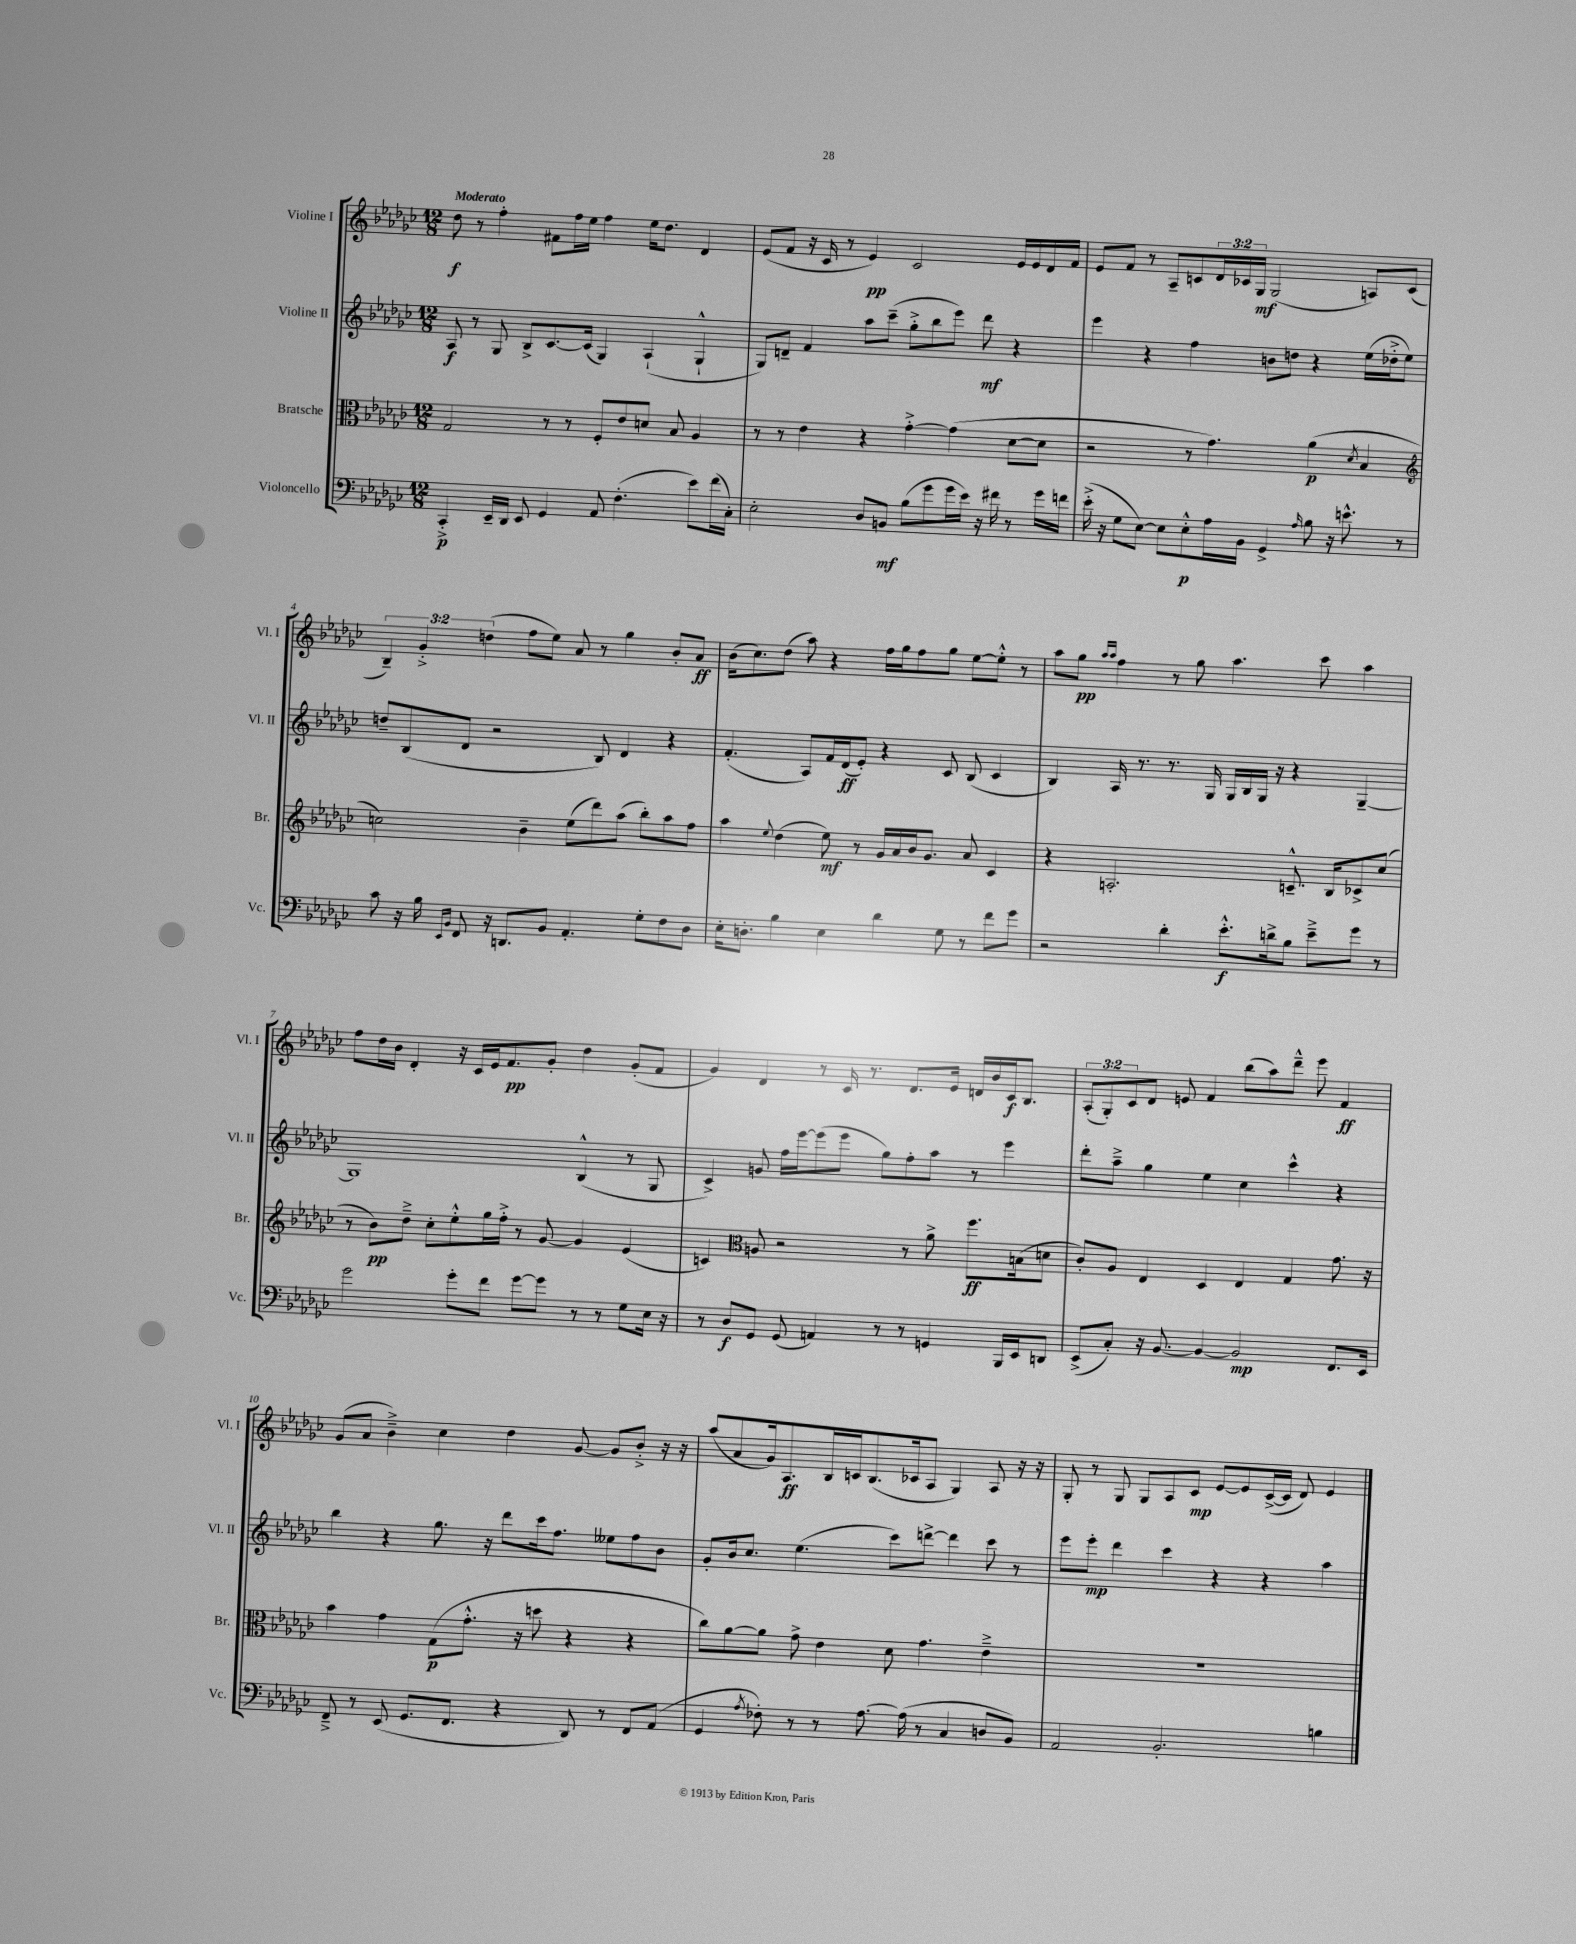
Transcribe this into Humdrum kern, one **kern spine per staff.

**kern	**dynam	**kern	**dynam	**kern	**dynam	**kern	**dynam
*part4	*part4	*part3	*part3	*part2	*part2	*part1	*part1
*staff4	*staff4	*staff3	*staff3	*staff2	*staff2	*staff1	*staff1
*I"Violoncello	*	*I"Bratsche	*	*I"Violine II	*	*I"Violine I	*
*I'Vc.	*	*I'Br.	*	*I'Vl. II	*	*I'Vl. I	*
*clefF4	*	*clefC3	*	*clefG2	*	*clefG2	*
*k[b-e-a-d-g-c-]	*	*k[b-e-a-d-g-c-]	*	*k[b-e-a-d-g-c-]	*	*k[b-e-a-d-g-c-]	*
*M12/8	*	*M12/8	*	*M12/8	*	*M12/8	*
=1	=1	=1	=1	=1	=1	=1	=1
!	!	!	!	!	!	!LO:TX:a:B:t=Moderato	!
4CC-'^/	p	2G-/	.	8A-/	f	8dd-\	f
.	.	.	.	8r	.	8r	.
16EE-~/LL	.	.	.	8G-/	.	4ff'\	.
16DD-/JJ	.	.	.	.	.	.	.
8EE-/	.	.	.	8B-^/L	.	.	.
4GG-/	.	8r	.	[8.c-/	.	8f#X\L	.
.	.	8r	.	.	.	16ff\L	.
.	.	.	.	(16c-/Jk]	.	16ee-\JJ	.
8AA-/	.	8F'/L	.	4G-/)	.	4ff\	.
(4.F'\	.	8e-/	.	.	.	.	.
.	.	8dn/J	.	(4A-`/	.	16ee-\KL	.
.	.	.	.	.	.	8.dd-\J	.
.	.	8B-/	.	.	.	.	.
8e-\L)	.	4A-/	.	4G-`^^/	.	4d-/	.
(16f\L	.	.	.	.	.	.	.
16C-'\JJ)	.	.	.	.	.	.	.
=2	=2	=2	=2	=2	=2	=2	=2
2E-'\	.	8r	.	8G-/L)	.	(8e-/L	.
.	.	8r	.	8dn~/J	.	8f/J	.
.	.	4e-\	.	4f/	.	16r	.
.	.	.	.	.	.	16c-/	.
.	.	.	.	.	.	8r	.
8D-/L	.	4r	.	8aa-\L	.	4e-/)	pp
8BBn/J	mf	.	.	(8ccc-~\J	.	.	.
(8B-\L	.	[4g-'^\	.	8gg-'^\L	.	2c-/	.
8g-\	.	.	.	8bb-\	.	.	.
16g-\L	.	(4g-\]	.	8eee-\J)	.	.	.
16e-\JJ)	.	.	.	.	.	.	.
16r	.	.	.	8ddd-\	mf	.	.
16f#X\	.	.	.	.	.	.	.
8r	.	[8d-\L	.	4r	.	16e-/LL	.
.	.	.	.	.	.	16e-/	.
16g-\LL	.	8d-\J]	.	.	.	16d-/	.
16fn\JJ	.	.	.	.	.	16f/JJ	.
=3	=3	=3	=3	=3	=3	=3	=3
(16e-'^\	.	2r	.	4eee-\	.	8e-/L	.
16r	.	.	.	.	.	.	.
8G-\L	.	.	.	.	.	8f/J	.
[8E-\J)	.	.	.	4r	.	8r	.
8E-\L]	.	.	.	.	.	8A-~/L	.
8E-'^^\	p	8r	.	4ff\	.	8cn/	.
16A-\L	.	4.g-\)	.	.	.	24d-/L	.
.	.	.	.	.	.	24c-X/	.
16BB-\JJ	.	.	.	.	.	.	.
.	.	.	.	.	.	24G-/JJ	mf
4GG-^/	.	.	.	8bn\L	.	(2G-/	.
.	.	.	.	8ddn\J	.	.	.
16qqA-/	.	.	.	.	.	.	.
8B-\	.	(4a-\	p	4r	.	.	.
16r	.	.	.	.	.	.	.
8.en^^\	.	.	.	.	.	.	.
.	.	8qd-/	.	.	.	.	.
.	.	4B-/	.	(16ee-\LL	.	8An/L)	.
.	.	.	.	16dd-X'^\J	.	.	.
8r	.	.	.	8ee-\J)	.	(8c-/J	.
!!LO:LB:g=z
=4	=4	=4	=4	=4	=4	=4	=4
*	*	*clefG2	*	*	*	*	*
8c-\	.	2ccn\)	.	8ddn~/L	.	6B-~/)	.
16r	.	.	.	(8B-/	.	.	.
.	.	.	.	.	.	6g-'^/	.
16B-\	.	.	.	.	.	.	.
16qqEE-/LL	.	.	.	.	.	.	.
16qqBB-/JJ	.	.	.	.	.	.	.
8FF/	.	.	.	8d-/J	.	.	.
.	.	.	.	.	.	(6ddn\	.
16r	.	.	.	2r	.	.	.
8.DDn/L	.	.	.	.	.	.	.
.	.	4b-~\	.	.	.	8ff\L	.
8BB-/J	.	.	.	.	.	8ee-\J)	.
4.AA-'/	.	(8ee-\L	.	.	.	8a-/	.
.	.	8ddd-\)	.	8B-/)	.	8r	.
.	.	(8aa-\J	.	4d-/	.	4gg-\	.
8G-'\L	.	8bb-'\L)	.	.	.	.	.
8F\	.	8aa-\	.	4r	.	8b-'/L	.
8D-\J	.	8ff\J	.	.	.	8a-/J	ff
=5	=5	=5	=5	=5	=5	=5	=5
16E-'\KL	.	4aa-\	.	(4.f'/	.	(16b-\KL	.
8.Dn'\J	.	.	.	.	.	8.cc-\)	.
.	.	8qqee-/	.	.	.	.	.
4B-\	.	(4dd-\	.	.	.	(8dd-\J	.
.	.	.	.	8A-/L)	.	8aa-\)	.
4E-\	.	8ee-\)	mf	16f/L	.	4r	.
.	.	.	.	(16d-/J	ff	.	.
.	.	8r	.	8e-'/J)	.	.	.
4d-\	.	16g-/LL	.	4r	.	16ff\LL	.
.	.	16a-/	.	.	.	16gg-\J	.
.	.	16b-/J	.	.	.	8ff\	.
.	.	8.g-/J	.	.	.	.	.
8G-\	.	.	.	8c-/	.	8gg-\J	.
8r	.	8a-/	.	(8B-/	.	[8ee-\L	.
8f\L	.	4c-/	.	4c-/	.	8ee-'^^\J]	.
8g-\J	.	.	.	.	.	8r	.
=6	=6	=6	=6	=6	=6	=6	=6
2r	.	4r	.	4B-/)	.	8aa-\L	.
.	.	.	.	.	.	8gg-\J	pp
.	.	.	.	.	.	16qqaa-/LL	.
.	.	.	.	.	.	16qqaa-/JJ	.
.	.	2.An'/	.	16A-/	.	4ff\	.
.	.	.	.	8.r	.	.	.
4d-'\	.	.	.	8.r	.	8r	.
.	.	.	.	.	.	8gg-\	.
.	.	.	.	16G-/	.	.	.
8.e-'^^\L	f	.	.	16G-/LL	.	4.aa-\	.
.	.	.	.	16B-/	.	.	.
.	.	.	.	16G-/JJ	.	.	.
16dn^\k	.	.	.	16r	.	.	.
8B-\J	.	8.cn~^^/	.	4r	.	.	.
8e-~^\L	.	.	.	.	.	8ccc-\	.
.	.	16B-/KL	.	.	.	.	.
8g-\J	.	8c-X^/	.	[4G-~/	.	4aa-\	.
8r	.	(8cc-/J	.	.	.	.	.
!!LO:LB:g=z
=7	=7	=7	=7	=7	=7	=7	=7
2g-\	.	8r	.	1G-]	.	8ff\L	.
.	.	8b-\L)	pp	.	.	16dd-\L	.
.	.	.	.	.	.	16b-\JJ	.
.	.	8dd-~^\J	.	.	.	4d-'/	.
.	.	8cc-'\L	.	.	.	.	.
8g-'\L	.	8ee-'^^\	.	.	.	16r	.
.	.	.	.	.	.	16c-/LL	.
8f\J	.	16gg-\L	.	.	.	16e-/J	.
.	.	16ff'^\JJ	.	.	.	8.f/	pp
[8g-\L	.	8r	.	.	.	.	.
8g-\J]	.	[8g-/	.	.	.	8g-'/J	.
8r	.	4g-/]	.	(4B-^^/	.	4dd-\	.
8r	.	.	.	.	.	.	.
8G-\L	.	(4e-/	.	8r	.	(8g-'/L	.
16E-\Jk	.	.	.	8G-/	.	8f/J	.
16r	.	.	.	.	.	.	.
=8	=8	=8	=8	=8	=8	=8	=8
8r	.	4cn/)	.	4c-^/)	.	4g-/)	.
8D-/L	f	.	.	.	.	.	.
*	*	*clefC3	*	*	*	*	*
8GG-/J	.	8An/	.	8gn/	.	4d-/	.
(8GG-/	.	2r	.	16ff\LL	.	.	.
.	.	.	.	[16eee-\J	.	.	.
4AAn/)	.	.	.	(8eee-\]	.	8r	.
.	.	.	.	8eee-\J	.	16c-/	.
.	.	.	.	.	.	8.r	.
8r	.	.	.	8gg-\L)	.	.	.
8r	.	8r	.	8ff'\	.	8.d-/L	.
4GGn/	.	8a-^\	.	8aa-\J	.	.	.
.	.	.	.	.	.	16e-/Jk	.
.	.	8.ff\L	ff	8r	.	16dn/LL	.
.	.	.	.	.	.	16b-/	.
16BBB-/LL	.	.	.	4eee-\	.	16c-/J	f
16EE-/J	.	(16Bn\k	.	.	.	8.B-/J	.
8DDn/J	.	8dn\J	.	.	.	.	.
=9	=9	=9	=9	=9	=9	=9	=9
(8EE-^/L	.	8c-'/L)	.	8ddd-'\L	.	(12A-'/L	.
.	.	.	.	.	.	12G-'/)	.
8C-'/J)	.	8A-/J	.	8aa-~^\J	.	.	.
.	.	.	.	.	.	12c-/	.
16r	.	4E-/	.	4gg-\	.	8d-/J	.
[8.BB-/	.	.	.	.	.	.	.
.	.	.	.	.	.	8en/	.
4BB-/_	.	4D-/	.	4ee-\	.	4f/	.
2BB-/]	mp	4E-/	.	4cc-\	.	(8bb-\L	.
.	.	.	.	.	.	8aa-\)	.
.	.	4G-/	.	4ccc-^^\	.	8ddd-~^^\J	.
.	.	.	.	.	.	8eee-\	.
8.FF/L	.	8.g-\	.	4r	.	4f/	ff
16EE-/Jk	.	16r	.	.	.	.	.
!!LO:LB:g=z
=10	=10	=10	=10	=10	=10	=10	=10
8FF~^/	.	4b-\	.	4bb-\	.	(8g-/L	.
8r	.	.	.	.	.	8a-/J	.
(8EE-/	.	4g-\	.	4r	.	4b-~^\)	.
8.GG-/L	.	.	.	.	.	.	.
.	.	(8G-\L	p	8.gg-\	.	4cc-\	.
8.FF/J	.	.	.	.	.	.	.
.	.	8.g-'^^\J	.	.	.	.	.
.	.	.	.	16r	.	.	.
4r	.	.	.	8ddd-\L	.	4dd-\	.
.	.	16r	.	.	.	.	.
.	.	8ddn\	.	16ccc-\k	.	.	.
.	.	.	.	8.ff\J	.	.	.
8DD-/)	.	4r	.	.	.	[8g-/	.
8r	.	.	.	8ee--X\L	.	8g-/L]	.
8FF/L	.	4r	.	8ff\	.	8b-'^/J	.
(8AA-/J	.	.	.	8b-\J	.	16r	.
.	.	.	.	.	.	16r	.
=11	=11	=11	=11	=11	=11	=11	=11
4GG-/	.	8cc-\L)	.	8g-'/L	.	(8aa-/L	.
.	.	[8a-\	.	16b-/k	.	8a-/	.
.	.	.	.	8.cc-/J	.	.	.
8qA-/	.	.	.	.	.	.	.
8F-X'\)	.	8a-\J]	.	.	.	16g-/k)	.
.	.	.	.	.	.	8.A-/	ff
8r	.	8g-^\	.	(4.ee-\	.	.	.
8r	.	4e-\	.	.	.	16B-/L	.
.	.	.	.	.	.	16cn/J	.
[8.A-\	.	.	.	.	.	(8.B-/	.
.	.	8d-\	.	8ccc-\L)	.	.	.
(16A-\]	.	.	.	.	.	16c-X/k	.
8r	.	4.g-\	.	[8dddn^\J	.	8A-/J	.
4C-/	.	.	.	4ddd\]	.	4G-/)	.
8Dn/L	.	4e-~^\	.	8ccc-\	.	8A-/	.
8BB-/J)	.	.	.	8r	.	16r	.
.	.	.	.	.	.	16r	.
=12	=12	=12	=12	=12	=12	=12	=12
2AA-/	.	1.r	.	8eee-\L	.	8G-'/	.
.	.	.	.	8eee-'\J	mp	8r	.
.	.	.	.	4ddd-\	.	8G-/	.
.	.	.	.	.	.	8G-/L	.
2.BB-'/	.	.	.	4ccc-\	.	8A-/	.
.	.	.	.	.	.	8c-/J	mp
.	.	.	.	4r	.	[8e-/L	.
.	.	.	.	.	.	8e-/]	.
.	.	.	.	4r	.	([16c-^/L	.
.	.	.	.	.	.	16c-/JJ]	.
.	.	.	.	.	.	8d-/)	.
4Bn\	.	.	.	4aa-\	.	4e-/	.
==	==	==	==	==	==	==	==
*-	*-	*-	*-	*-	*-	*-	*-
